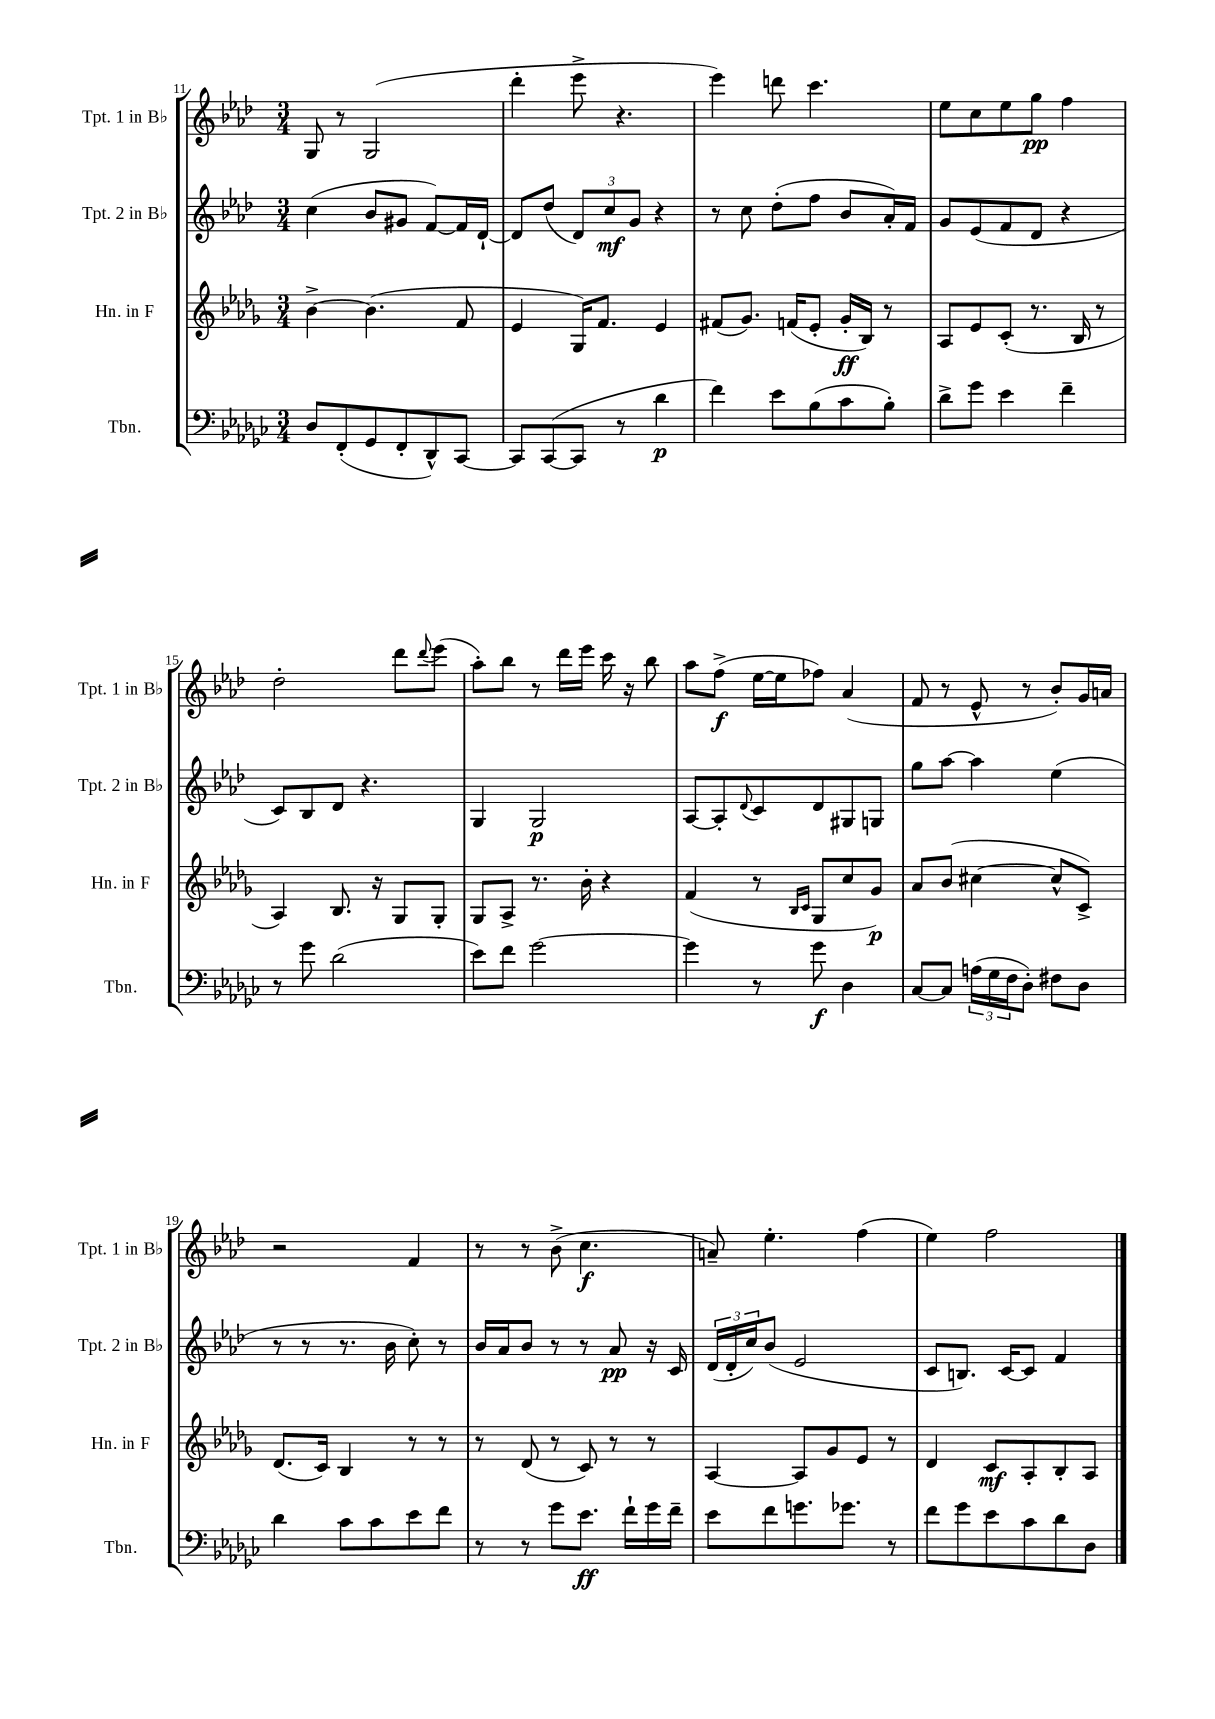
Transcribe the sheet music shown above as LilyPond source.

<<
\new StaffGroup <<
\new Staff = "s0" \with { instrumentName = "Tpt. 1 in Bb" shortInstrumentName = "Tpt. 1 in Bb" } {
    \clef treble \key aes \major \numericTimeSignature \time 3/4
    g8 r8 g2( |
    des'''4-. ees'''8-> r4. |
    ees'''4) d'''8 c'''4. |
    ees''8 c''8 ees''8 g''8\pp f''4 |
    des''2-. des'''8 \appoggiatura { des'''8 } ees'''8( |
    aes''8-.) bes''8 r8 des'''16 ees'''16 c'''16 r16 bes''8 |
    aes''8 f''8->\f( ees''16~ ees''16 fes''8) aes'4( |
    f'8 r8 ees'8-^ r8 bes'8-.) g'16 a'16 |
    r2 f'4 |
    r8 r8 bes'8->( c''4.\f |
    a'8--) ees''4.-. f''4( |
    ees''4) f''2 \bar "|." |
}
\new Staff = "s1" \with { instrumentName = "Tpt. 2 in Bb" shortInstrumentName = "Tpt. 2 in Bb" } {
    \clef treble \key aes \major \numericTimeSignature \time 3/4
    c''4( bes'8 gis'8 f'8~) f'16 des'16~-! |
    des'8 des''8( \tuplet 3/2 { des'8) c''8\mf g'8 } r4 |
    r8 c''8 des''8-.( f''8 bes'8 aes'16-.) f'16 |
    g'8 ees'8( f'8 des'8 r4 |
    c'8) bes8 des'8 r4. |
    g4 g2\p |
    aes8~ aes8-. \appoggiatura { des'8 } c'8 des'8 gis8 g8 |
    g''8 aes''8~ aes''4 ees''4( |
    r8 r8 r8. bes'16 c''8-.) r8 |
    bes'16 aes'16 bes'8 r8 r8 aes'8\pp r16 c'16 |
    \tuplet 3/2 { des'16( des'16-. c''16) } bes'8( ees'2 |
    c'8 b8.) c'16~ c'8 f'4 \bar "|." |
}
\new Staff = "s2" \with { instrumentName = "Hn. in F" shortInstrumentName = "Hn. in F" } {
    \clef treble \key des \major \numericTimeSignature \time 3/4
    bes'4~-> bes'4.( f'8 |
    ees'4 ges16) f'8. ees'4 |
    fis'8( ges'8.) f'16( ees'8-. ges'16-.\ff bes16) r8 |
    aes8 ees'8 c'8-.( r8. bes16 r8 |
    aes4) bes8. r16 ges8 ges8-. |
    ges8 aes8-> r8. bes'16-. r4 |
    f'4( r8 \grace { bes16 c'16 } ges8 c''8 ges'8\p) |
    aes'8 bes'8( cis''4~ cis''8-^ c'8->) |
    des'8.( c'16) bes4 r8 r8 |
    r8 des'8( r8 c'8) r8 r8 |
    aes4~ aes8 ges'8 ees'8 r8 |
    des'4 c'8\mf aes8-. bes8-. aes8 \bar "|." |
}
\new Staff = "s3" \with { instrumentName = "Tbn." shortInstrumentName = "Tbn." } {
    \clef bass \key ges \major \numericTimeSignature \time 3/4
    des8 f,8-.( ges,8 f,8-. des,8-^) ces,8~ |
    ces,8 ces,8~( ces,8 r8 des'4\p |
    f'4) ees'8 bes8( ces'8 bes8-.) |
    des'8-> ges'8 ees'4 f'4-- |
    r8 ges'8 des'2( |
    ees'8) f'8 ges'2~ |
    ges'4 r8 ges'8\f des4 |
    ces8~ ces8 \tuplet 3/2 { a16( ges16 f16 } des8-.) fis8 des8 |
    des'4 ces'8 ces'8 ees'8 f'8 |
    r8 r8 ges'8 ees'8.\ff f'16-! ges'16 f'16-- |
    ees'8 f'8 g'8. ges'8. r8 |
    f'8 ges'8 ees'8 ces'8 des'8 des8 \bar "|." |
}
>>
>>
\layout { \context { \Score currentBarNumber = #11 } }
